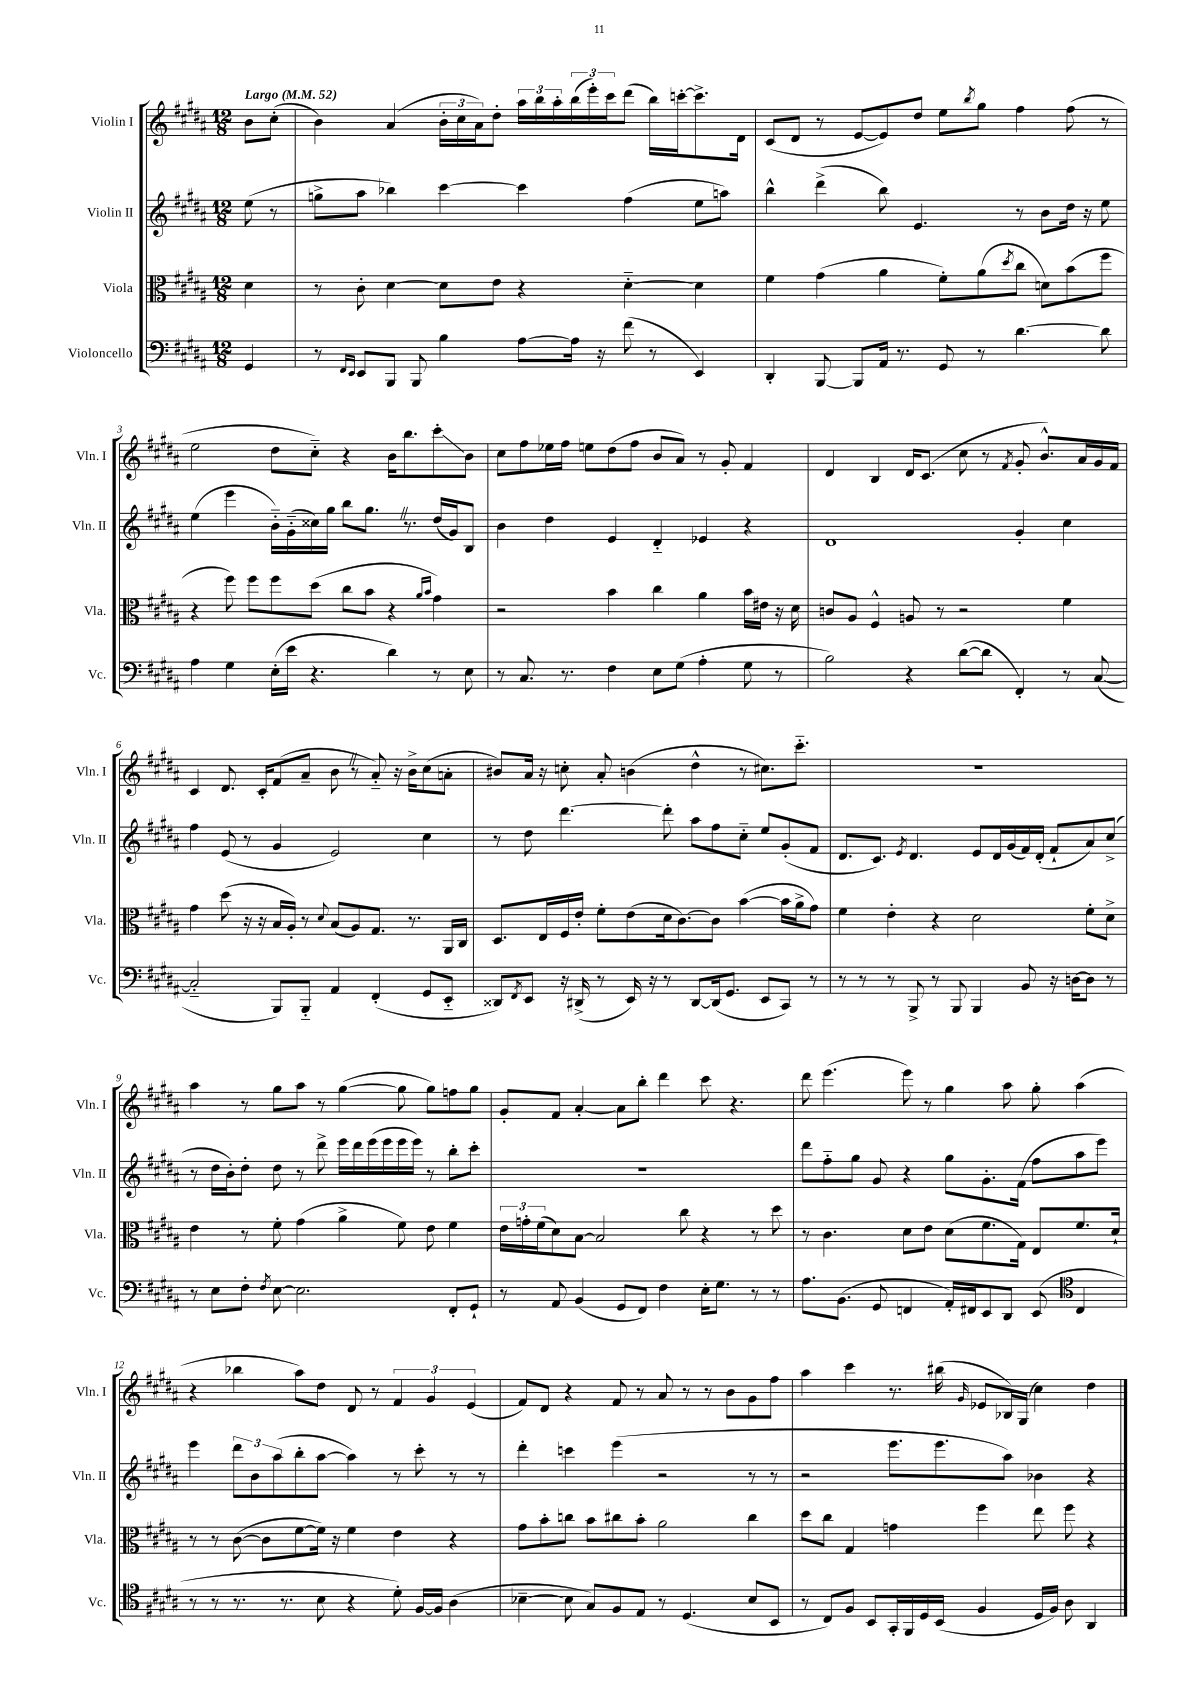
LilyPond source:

<<
\new StaffGroup <<
\new Staff = "s0" \with { instrumentName = "Violin I" shortInstrumentName = "Vln. I" } {
    \clef treble \key b \major \numericTimeSignature \time 12/8 \partial 4 \tempo "Largo" 4 = 52
    b'8 cis''8-.( |
    b'4) ais'4( \tuplet 3/2 { b'16-. cis''16 ais'16) } dis''8-. \tuplet 3/2 { ais''16 b''16 ais''16-. } \tuplet 3/2 { b''16( e'''16-.) cis'''16 } dis'''8( b''16) c'''16~-. c'''8.-> dis'16 |
    cis'8( dis'8 r8 e'8~ e'8) dis''8 e''8 \acciaccatura { b''8 } gis''8 fis''4 fis''8( r8 |
    e''2 dis''8 cis''8-_) r4 b'16 b''8. cis'''8-.\glissando b'8 |
    cis''8 fis''8 ees''16 fis''16 e''8 dis''8( fis''8 b'8 ais'8) r8 gis'8-. fis'4 |
    dis'4 b4 dis'16 cis'8.( cis''8 r8 \acciaccatura { fis'8 } gis'8-. b'8.-^) ais'16 gis'16 fis'16 |
    cis'4 dis'8. cis'16-. fis'8( ais'8-- b'8 \once \override BreathingSign.text = \markup { \musicglyph "scripts.caesura.straight" } \breathe r8 ais'8-_) r16 b'16-> cis''8( a'8-. |
    bis'8) ais'16 r16 c''8-. ais'8-. b'4( dis''4-^ r8 cis''8.) cis'''8.-_ |
    R1. |
    ais''4 r8 gis''8 ais''8 r8 gis''4~( gis''8 gis''8) f''8 gis''8 |
    gis'8-. fis'8 ais'4~-. ais'8 b''8-. dis'''4 cis'''8 r4. |
    dis'''8 e'''4.( e'''8) r8 gis''4 ais''8 gis''8-. ais''4( |
    r4 bes''4 ais''8) dis''8 dis'8 r8 \tuplet 3/2 { fis'4 gis'4 e'4( } |
    fis'8) dis'8 r4 fis'8 r8 ais'8 r8 r8 b'8 gis'8 fis''8 |
    ais''4 cis'''4 r8. bis''16( \grace { gis'16 } ees'8 bes16) gis16( cis''4) dis''4 \bar "|." |
}
\new Staff = "s1" \with { instrumentName = "Violin II" shortInstrumentName = "Vln. II" } {
    \clef treble \key b \major \numericTimeSignature \time 12/8 \partial 4
    e''8( r8 |
    g''8-> ais''8 bes''4) cis'''4~ cis'''4 fis''4( e''8 a''8) |
    b''4-^ dis'''4->( b''8) e'4. r8 b'8 dis''16 r16 e''8 |
    e''4( e'''4 b'16-_) gis'16-_( cisis''16) gis''16 b''8 gis''8. \once \override BreathingSign.text = \markup { \musicglyph "scripts.caesura.straight" } \breathe r8. dis''16( gis'16) b8 |
    b'4 dis''4 e'4 dis'4-_ ees'4 r4 |
    dis'1 gis'4-. cis''4 |
    fis''4 e'8( r8 gis'4 e'2) cis''4 |
    r8 dis''8 dis'''4.~ dis'''8-. ais''8 fis''8 cis''8-_ e''8 gis'8-.( fis'8 |
    dis'8. cis'8.) \acciaccatura { e'8 } dis'4. e'8 dis'16 gis'16( fis'16) dis'16-.( fis'8-! ais'8) cis''8->( |
    r8 dis''16 b'16-.) dis''8-. dis''8 r8 dis'''8-> e'''16 dis'''16 e'''16( e'''16 e'''16 e'''16) r8 b''8-. cis'''8-. |
    R1. |
    dis'''8 fis''8-_ gis''8 gis'8 r4 gis''8 gis'8.-. fis'16( fis''8 ais''8 e'''8) |
    e'''4 \tuplet 3/2 { dis'''8 b'8 ais''8( } b''8-. ais''8~ ais''4) r8 cis'''8-. r8 r8 |
    dis'''4-. c'''4 e'''4( r2 r8 r8 |
    r2 e'''8. e'''8. ais''8) bes'4 r4 \bar "|." |
}
\new Staff = "s2" \with { instrumentName = "Viola" shortInstrumentName = "Vla." } {
    \clef alto \key b \major \numericTimeSignature \time 12/8 \partial 4
    dis'4 |
    r8 cis'8-. dis'4~ dis'8 e'8 r4 dis'4~-_ dis'4 |
    fis'4 gis'4( ais'4 fis'8-.) ais'8( \acciaccatura { dis''8 } cis''8 d'8) b'8( fis''8 |
    r4 fis''8) fis''8 fis''8 dis''8( cis''8 b'8 r4 \grace { ais'16 b'16 } gis'4) |
    r2 b'4 cis''4 ais'4 b'16 eis'16 r16 dis'16 |
    c'8 ais8 fis4-^ a8 r8 r2 fis'4 |
    gis'4 dis''8( r16 r16 b16 ais16-.) r8 \appoggiatura { dis'8 } b8( ais8) gis8. r8. ais,16 cis16 |
    dis8. e16 fis16 e'16-. fis'8-. e'8( dis'16 cis'8.~) cis'8 b'4~( b'16 ais'16-> gis'8) |
    fis'4 e'4-. r4 dis'2 fis'8-. dis'8-> |
    e'4 r8 fis'8-. gis'4( ais'4-> fis'8) e'8 fis'4 |
    \tuplet 3/2 { e'16 g'16-. fis'16( } dis'8) b8~ b2 cis''8 r4 r8 dis''8 |
    r8 cis'4. dis'8 e'8 dis'8( fis'8. gis16) e8 fis'8. dis'16-! |
    r8 r8 cis'8~( cis'8 fis'8~ fis'16) r16 fis'4 e'4 r4 |
    gis'8 b'8-. c''8 b'8 cis''8 b'8-. ais'2 cis''4 |
    dis''8 cis''8 gis4 g'4 fis''4 e''8 fis''8 r4 \bar "|." |
}
\new Staff = "s3" \with { instrumentName = "Violoncello" shortInstrumentName = "Vc." } {
    \clef bass \key b \major \numericTimeSignature \time 12/8 \partial 4
    gis,4 |
    r8 \grace { fis,16 e,16 } e,8 b,,8 b,,8 b4 ais8~ ais16 r16 fis'8( r8 e,4) |
    dis,4-. b,,8~ b,,8 ais,16 r8. gis,8 r8 dis'4.~ dis'8 |
    ais4 gis4 e16-.( e'16 r4. dis'4) r8 e8 |
    r8 cis8. r8. fis4 e8 gis8( ais4-. gis8 r8 |
    b2) r4 dis'8~( dis'8 fis,4-.) r8 cis8~( |
    cis2-_ b,,8) b,,8-_ ais,4 fis,4-.( gis,8 e,8-_ |
    disis,8) \acciaccatura { fis,8 } e,8 r16 dis,16->( r8 e,16) r16 r8 dis,8~ dis,16( gis,8. e,8 cis,8) r8 |
    r8 r8 r8 b,,8-> r8 b,,8 b,,4 b,8 r16 d16~ d8 r8 |
    r8 e8 fis8-. \acciaccatura { fis8 } e8~ e2. fis,8-. gis,8-! |
    r8 ais,8 b,4( gis,8 fis,8) fis4 e16-. gis8. r8 r8 |
    ais8. b,8.( gis,8 f,4 ais,16-.) fis,16 e,8 dis,8 e,8( \clef tenor cis4 |
    r8 r8 r8. r8. b8 r4 dis'8-.) fis16~ fis16 ais4( |
    bes4~-- bes8 gis8) fis8 e8 r8 dis4.( bes8 b,8 |
    r8 cis8) fis8 b,8 gis,16-. fis,16 dis16 b,16( fis4 dis16 fis16) ais8 ais,4 \bar "|." |
}
>>
>>
